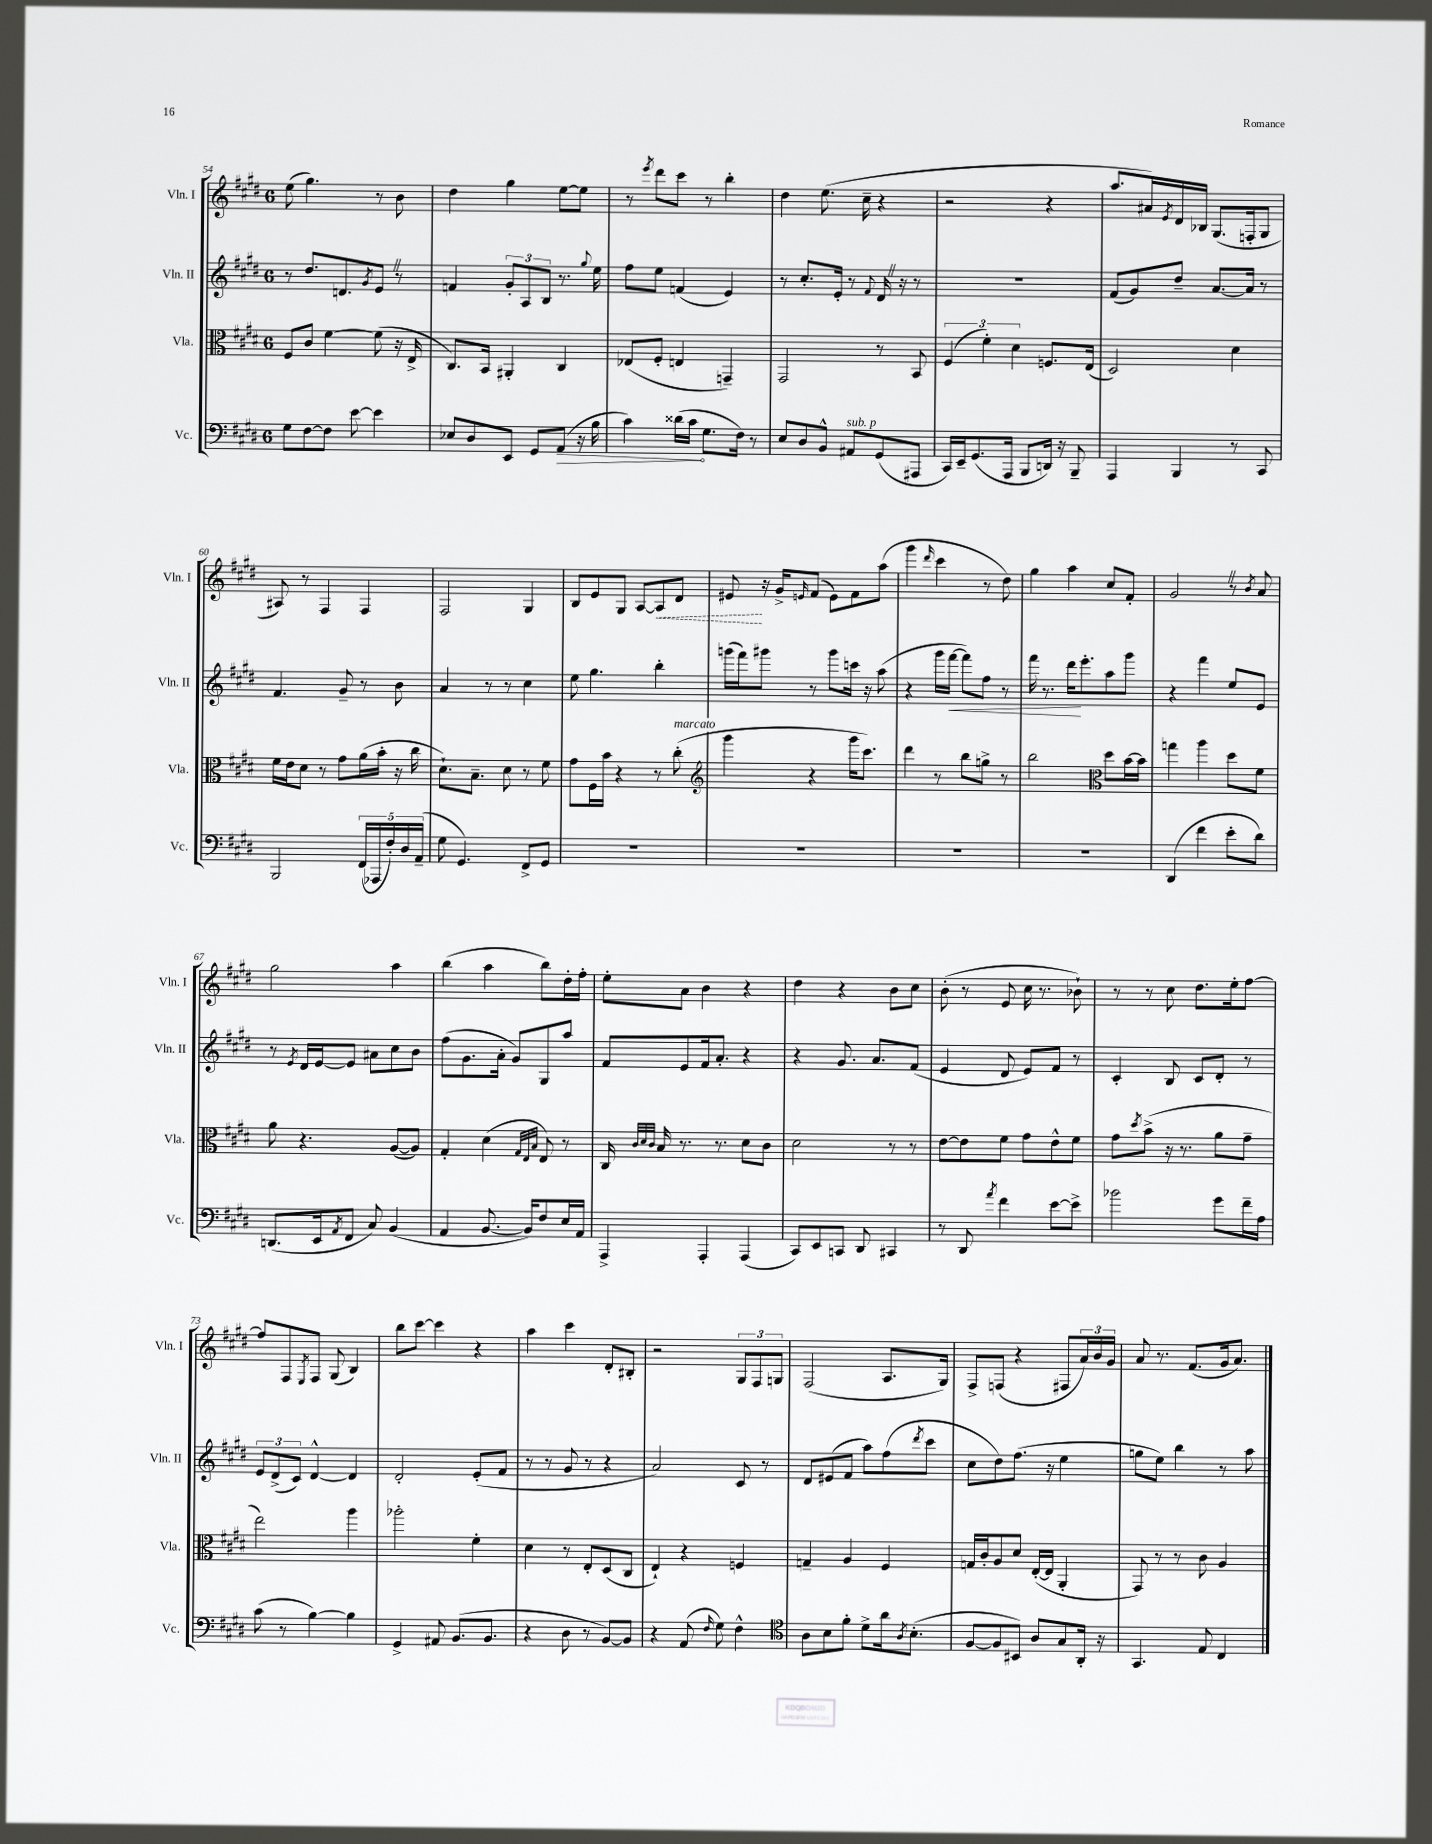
<<
\new StaffGroup <<
\new Staff = "s0" \with { instrumentName = "Vln. I" shortInstrumentName = "Vln. I" } {
    \clef treble \key e \major \once \override Staff.TimeSignature.style = #'single-digit \time 6/8
    e''8( gis''4.) r8 b'8 |
    dis''4 gis''4 e''8~ e''8 |
    r8 \acciaccatura { e'''8 } dis'''8 cis'''8 r8 b''4-. |
    dis''4 e''8.( cis''16-- r4 |
    r2 r4 |
    a''8. ais'16) \acciaccatura { e'8 } dis'16 bes16 gis8.( f16-. gis8 |
    ais8) r8 fis4 fis4 |
    fis2 gis4 |
    b8 e'8 gis8 a8~ \once \override Hairpin.style = #'dashed-line a8\< dis'8 |
    eis'8\! r16 gis'16-> \grace { e'16 } fis'8( e'8) fis'8 a''8( |
    gis'''4 \grace { dis'''16 } cis'''4 r8 dis''8) |
    gis''4 a''4 cis''8 fis'8-. |
    gis'2 \once \override BreathingSign.text = \markup { \musicglyph "scripts.caesura.straight" } \breathe r8 \acciaccatura { b'8 } a'8 |
    gis''2 a''4 |
    b''4( a''4 b''8) dis''16-. fis''16-. |
    e''8-. a'8 b'4 r4 |
    dis''4 r4 b'8 cis''8 |
    b'8-.( r8 e'8 cis''16 r8. bes'8-!) |
    r8 r8 cis''8 dis''8. e''16-. fis''8~ |
    fis''8 fis8 \acciaccatura { e8 } fis8 gis8( b4) |
    b''8 cis'''8~ cis'''4 r4 |
    a''4 cis'''4 dis'8-. bis8-. |
    r2 \tuplet 3/2 { gis8 fis8 g8 } |
    fis2( a8. gis16) |
    fis8-> f8( r4 fis8 \tuplet 3/2 { a'16) b'16 gis'16 } |
    a'8 r8. fis'8.( gis'16 a'8.) \bar "|." |
}
\new Staff = "s1" \with { instrumentName = "Vln. II" shortInstrumentName = "Vln. II" } {
    \clef treble \key e \major \once \override Staff.TimeSignature.style = #'single-digit \time 6/8
    r8 dis''8. d'8. \acciaccatura { gis'8 } e'8 \once \override BreathingSign.text = \markup { \musicglyph "scripts.caesura.straight" } \breathe r8 |
    f'4 \tuplet 3/2 { gis'8-. a8 b8 } r8. \appoggiatura { gis''8 } e''16 |
    fis''8 e''8 f'4( e'4) |
    r8 cis''8.-. e'16-. r8 \appoggiatura { fis'8 } dis'16 \once \override BreathingSign.text = \markup { \musicglyph "scripts.caesura.straight" } \breathe r16 r8 |
    R2. |
    fis'8( gis'8) dis''8-- a'8.~ a'16 r8 |
    fis'4. gis'8-- r8 b'8 |
    a'4 r8 r8 cis''4 |
    e''8 gis''4. b''4-. |
    g'''16( fis'''16) gis'''8 r8 gis'''8 c'''16 r16 a''8( |
    r4 gis'''16 fis'''16~\< fis'''8) fis''8 r8 |
    fis'''16 r8. dis'''16\! e'''8.-. a''8 gis'''8 |
    r4 fis'''4 e''8 e'8 |
    r8 \acciaccatura { e'8 } dis'16 e'16~ e'8 ais'8 cis''8 b'8 |
    fis''8( gis'8. a'16-. gis'8) gis8 a''8 |
    fis'8 e'8 fis'16 a'8.-. r4 |
    r4 gis'8. a'8. fis'8( |
    e'4 dis'8 e'8) fis'8 r8 |
    cis'4-. b8 cis'8 dis'8-. r8 |
    \tuplet 3/2 { e'8 dis'8->( cis'8) } dis'4~-^ dis'4 |
    dis'2-. e'8-.( fis'8 |
    r8 r8 gis'8 r8 r4 |
    a'2) cis'8 r8 |
    dis'8 eis'8( fis'8 a''8) fis''8( \acciaccatura { dis'''8 } cis'''8 |
    cis''8 dis''8) fis''8.( r16 e''4 |
    g''8 e''8) b''4 r8 a''8 \bar "|." |
}
\new Staff = "s2" \with { instrumentName = "Vla." shortInstrumentName = "Vla." } {
    \clef alto \key e \major \once \override Staff.TimeSignature.style = #'single-digit \time 6/8
    fis8 cis'8 fis'4~ fis'8( r16 e16-> |
    cis8.) b,16 ais,4-. cis4 |
    ees8( fis8-. e4 g,4--) |
    gis,2 r8 b,8 |
    \tuplet 3/2 { fis4( fis'4-.) dis'4 } f8. e16( |
    dis2) dis'4 |
    fis'16 e'16 dis'8 r8 gis'8 a'16( b'16-. r16 cis''16 |
    dis'8.-!) b8.-- dis'8 r8 fis'8 |
    gis'8 fis16 b'16 r4 r8 cis''8-.^\markup { \italic "marcato" }( |
    \clef treble gis'''4 r4 gis'''16 cis'''8.) |
    dis'''4 r8 b''8 g''8-> r8 |
    b''2 \clef alto dis''8 b'16~ b'16 |
    g''4 a''4 dis''8 fis'8 |
    a'8 r4. a8~( a8) |
    gis4-. dis'4( \grace { gis32 e32 b32 } e8) r8 |
    cis16 \grace { cis'32 dis'32 cis'32 } b16 r8. r8. dis'8 cis'8 |
    dis'2 r8 r8 |
    e'8~ e'8 fis'8 gis'8 e'8-^ fis'8 |
    gis'8 \acciaccatura { dis''8 } b'8->( r16 r8. a'8 gis'8-- |
    e''2) a''4 |
    aes''2-. fis'4-. |
    dis'4 r8 e8-. dis8( cis8 |
    e4-!) r4 f4 |
    g4-- a4 fis4 |
    g16 cis'16-. a8 dis'8 e16~-.( e16 a,4-. |
    gis,8) r8 r8 cis'8 a4 \bar "|." |
}
\new Staff = "s3" \with { instrumentName = "Vc." shortInstrumentName = "Vc." } {
    \clef bass \key e \major \once \override Staff.TimeSignature.style = #'single-digit \time 6/8
    gis8 fis8~ fis8 e'8~ e'4 |
    ees8 dis8 e,8 gis,8 \once \override Hairpin.circled-tip = ##t a,8\>( r16 b16 |
    cis'4) disis'16( cis'16\! gis8. fis16) r8 |
    e8 dis8 b,8-^ ais,8^\markup { \italic "sub. p" } gis,8( ais,,8 |
    cis,16) e,16-- gis,8.( a,,16 b,,8 d,16) r16 b,,8-- |
    a,,4 b,,4 r8 cis,8 |
    b,,2 \tuplet 5/4 { fis,16( aes,,16 fis16-.) dis16 a,16--( } |
    gis8 gis,4.) fis,8-> gis,8 |
    R2. |
    R2. |
    R2. |
    R2. |
    dis,4( fis'4 e'8-. dis'8) |
    d,8.( e,16 \acciaccatura { a,8 } fis,8 cis8) b,4( |
    a,4 b,8.~ b,16) fis8 e16 a,16 |
    a,,4-> a,,4-. a,,4( |
    cis,8) e,8 c,8 dis,8 cis,4 |
    r8 dis,8 \acciaccatura { a'8 } fis'4 e'8~ e'8-> |
    bes'2 gis'8 fis'16-- a16 |
    cis'8( r8 b4~) b4 |
    gis,4-> ais,8 b,8.( b,8. |
    r4 dis8 r8 b,8~) b,8 |
    r4 a,8( \grace { fis16 } gis8) fis4-^ |
    \clef tenor a8 b8 fis'8-. dis'8-> a'16 \acciaccatura { a8 } b8.-.( |
    fis8~ fis8 bis,8) a8 gis8 a,16-. r16 |
    gis,4. e8 cis4 \bar "|." |
}
>>
>>
\layout { \context { \Score currentBarNumber = #54 } }
